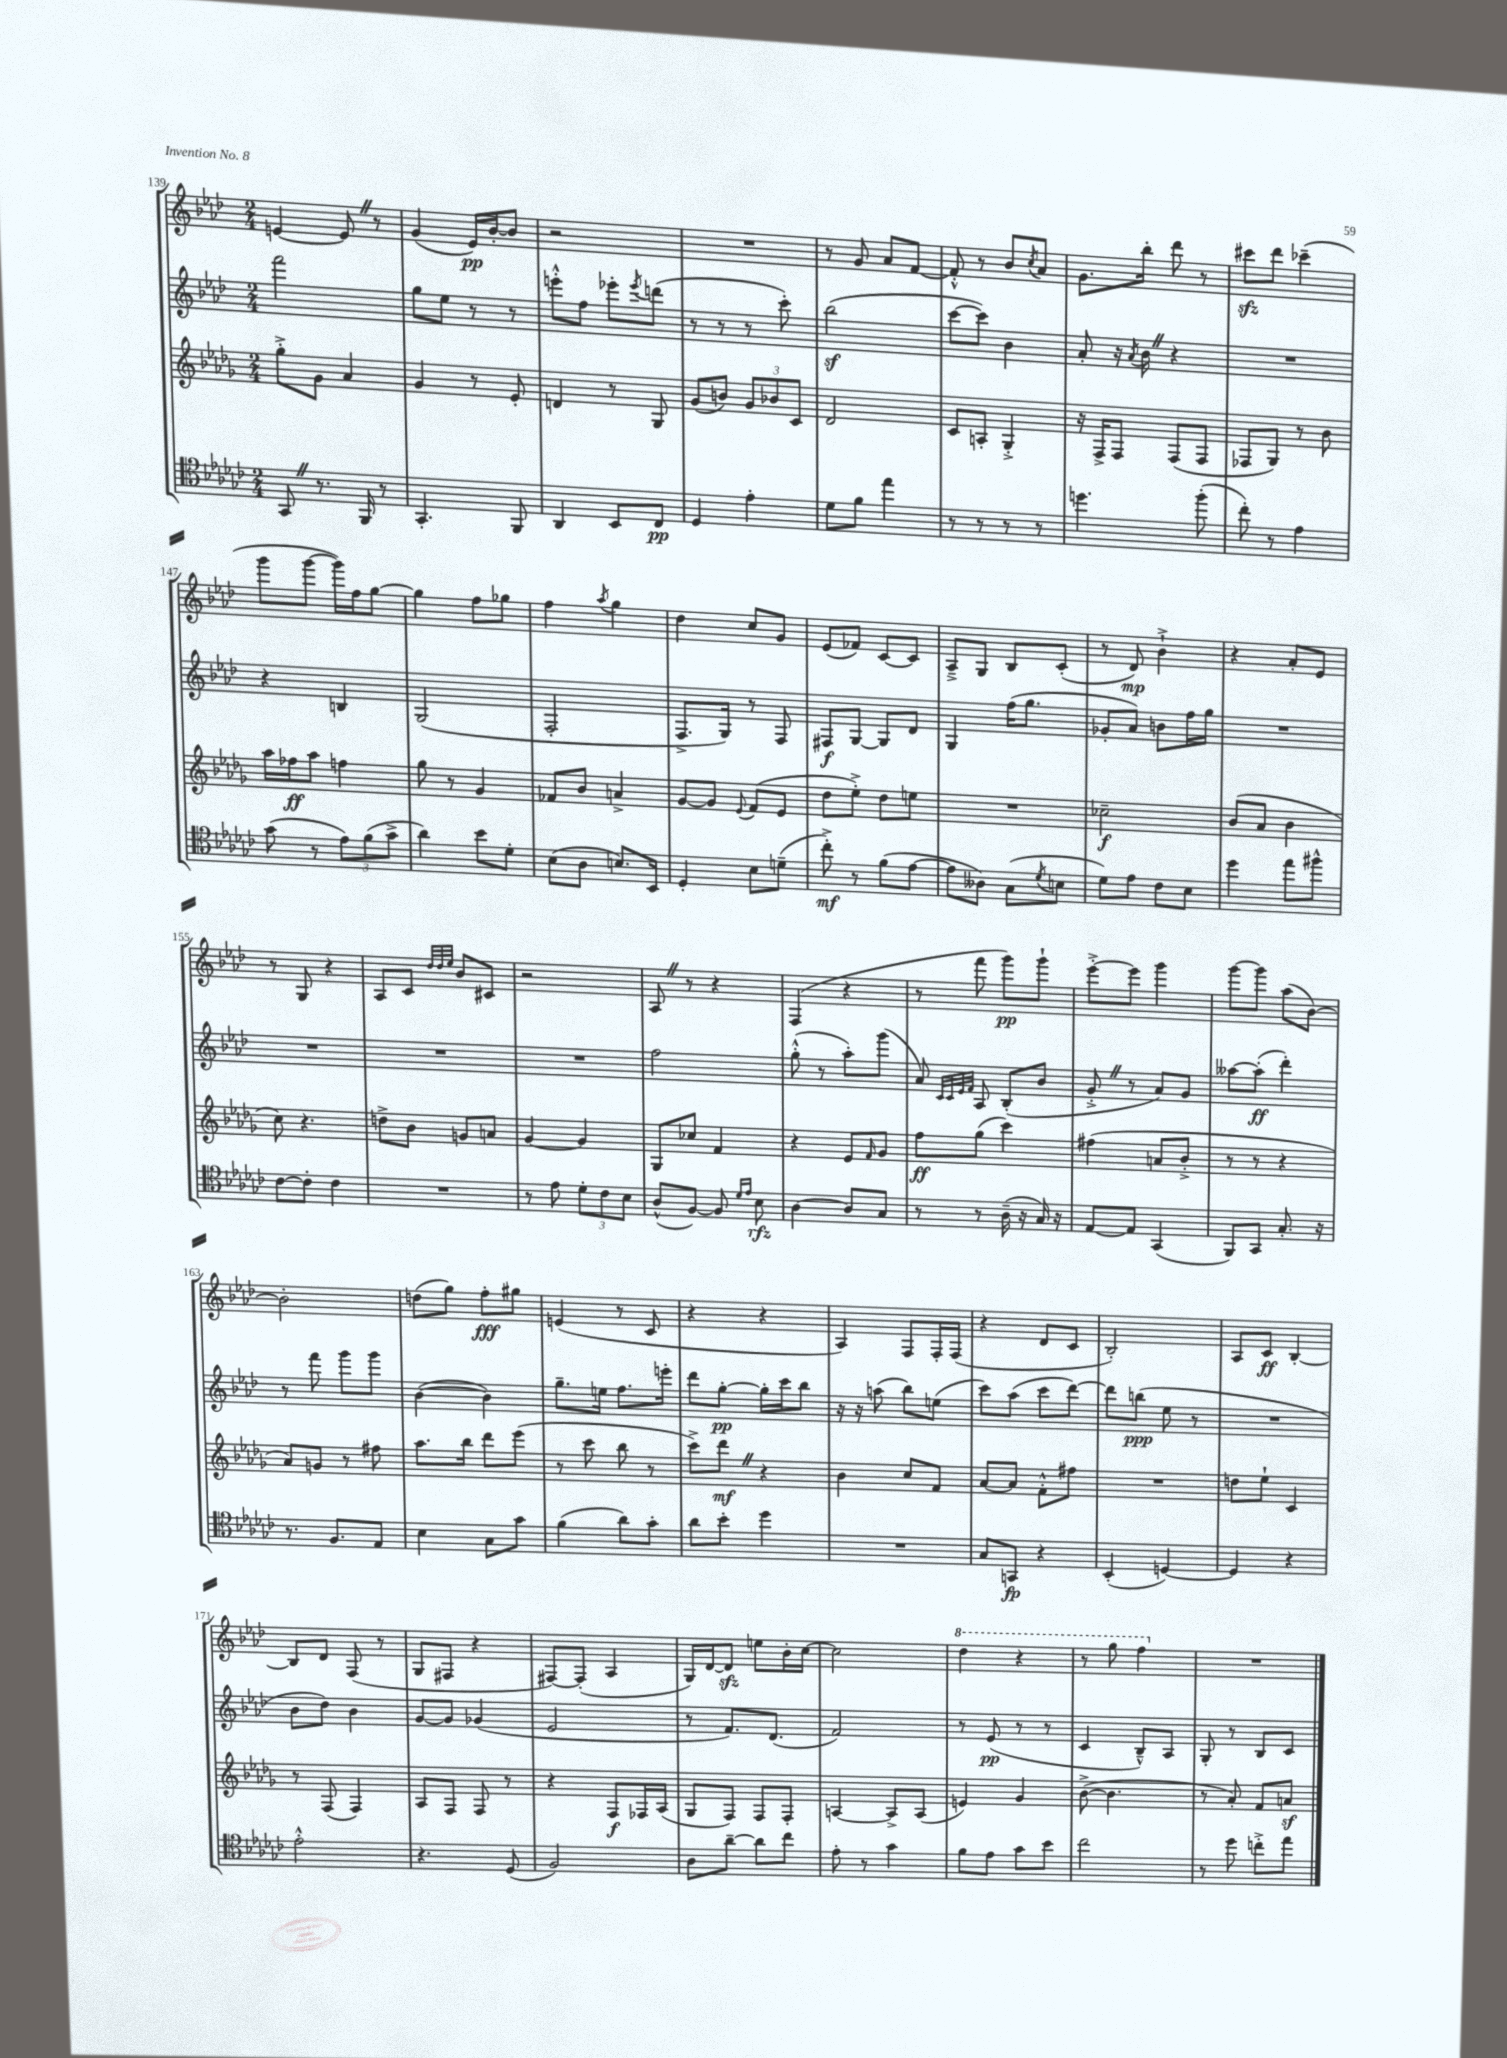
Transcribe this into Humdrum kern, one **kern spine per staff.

**kern	**kern	**kern	**kern
*staff4	*staff3	*staff2	*staff1
*clefC4	*clefG2	*clefG2	*clefG2
*k[b-e-a-d-g-c-]	*k[b-e-a-d-g-]	*k[b-e-a-d-]	*k[b-e-a-d-]
*M2/4	*M2/4	*M2/4	*M2/4
8GG-	8gg-'^	2fff	[4e
8.r	8g-	.	.
.	4a-	.	8e]
16FF	.	.	.
8r	.	.	8r
=	=	=	=
4.GG-'	4g-	8gg	(4g
.	.	8ee-	.
.	8r	8r	16e-)
.	.	.	[16b-'
8FF	8e-'	8r	8b-]
=	=	=	=
4AA-	4d	8eee'^^	2r
.	.	8ff	.
8BB-	8r	8eee-'	.
.	.	8qeee-	.
8C-	8G-	(8ddd	.
=	=	=	=
4D-	(8g-	8r	2r
.	8b)	8r	.
4e-'	12g-	8r	.
.	12b-	.	.
.	.	8ccc')	.
.	12c	.	.
=	=	=	=
8d-	2d-	(2bb-	8r
8f	.	.	8g
4ee-	.	.	8a-
.	.	.	[8f
=	=	=	=
8r	8c	[8ccc	8f'^^]
8r	8A'	8ccc])	8r
8r	4G-'^	4b-	8b-
.	.	.	8qcc
8r	.	.	8a-
=	=	=	=
4.dd	16r	8a-'	8.g
.	16F^	.	.
.	8F	16r	.
.	.	8qa-	.
.	.	16b-	16bb-'
.	(8F	4r	8ddd-
(8ff'	8F	.	8r
=	=	=	=
8cc-')	8F-	2r	8ccc#
8r	8G-)	.	8ddd-
4e-	8r	.	(4ccc-~
.	8b-	.	.
=	=	=	=
(8g-	16aa-	4r	8ggg
.	16ff-	.	.
8r	8aa-	.	[8ggg
12e-)	4ff	4B	16ggg])
.	.	.	16ff
(12f	.	.	.
.	.	.	[8gg
12g-^	.	.	.
=	=	=	=
4a-)	8gg-	(2G	4gg]
.	8r	.	.
8b-	4g-	.	8ff
8d-'	.	.	8gg-
=	=	=	=
(8B-	8f-	2F'	4ff
8A-	8b-	.	.
.	.	.	8qaa-
8.B)	4a^	.	4gg
16BB-	.	.	.
=	=	=	=
4D-'	[8g-	8.F^	4dd-
.	8g-]	.	.
.	.	16G)	.
.	8qqe-	.	.
8B-	(8f	8r	8cc
(8d~	8e-	8F	8g
=	=	=	=
8cc-'^)	8dd-	8F#	(8e-
8r	8ee-'^)	[8G	8f-)
(8f	8dd-	8G]	[8c
[8e-	8ee	8d-	8c]
=	=	=	=
8e-]	2r	4G	8A-~^
8A--)	.	.	8G
(8G-	.	(16ff	8B-
.	.	8.gg	.
8qd-	.	.	.
8B	.	.	(8c'
=	=	=	=
8d-)	2cc-~	8g-'	8r
8e-	.	8a-)	8d-)
8c-	.	8b	4b-`^
8B-	.	16ff	.
.	.	16gg	.
=	=	=	=
4dd-	(8b-	2r	4r
.	8a-	.	.
8ee-	4b-	.	8a-'
8ff#^^	.	.	8e-
=	=	=	=
[8c-	8cc)	2r	8r
8c-']	4.r	.	8G
4c-	.	.	4r
=	=	=	=
2r	8dd^	2r	8A-
.	8b-	.	8c
.	.	.	32qqdd-
.	.	.	32qqdd-
.	.	.	32qqee-
.	8g	.	8b-
.	8a	.	8c#
=	=	=	=
8r	[4g-	2r	2r
8e-	.	.	.
12d-'	4g-]	.	.
12c-	.	.	.
12B-	.	.	.
=	=	=	=
(8A-^^	8G-	2ff	8A-
[8F)	8cc-	.	8r
8F]	4f	.	4r
16qqd-	.	.	.
16qqe-	.	.	.
8B-	.	.	.
=	=	=	=
[4A-	4r	(8gg'^^	(4F
.	.	8r	.
8A-]	8e-	8aa-')	4r
.	16qqf	.	.
8G-	8g-	(8ggg	.
=	=	=	=
8r	8ff	8a-)	8r
.	.	32qqc	.
.	.	32qqc	.
.	.	32qqe-	.
.	.	32qqf	.
8r	(8gg-	8A-	8fff
(16A-~	4ccc)	(8B-'	8ggg)
16r	.	.	.
16G-)	.	8b-	8ggg`
16r	.	.	.
=	=	=	=
[8E-	(4ff#	8g'^	[8eee-'^
8E-]	.	8r	8eee-]
(4GG-	8a	8a-)	4ggg
.	8b-'^	8g	.
=	=	=	=
8FF)	8r	[8aa--	[8ggg
8GG-	8r	(8aa--']	8ggg]
8.G-'	4r	4ddd-')	(8aa-
.	.	.	[8b-)
16r	.	.	.
=	=	=	=
8.r	8a-)	8r	2b-']
.	8g	8fff	.
8.F	.	.	.
.	8r	8ggg	.
8E-	8ff#	8ggg	.
=	=	=	=
4B-	8.aa-	([4b-	(8dd
.	.	.	8gg)
.	16bb-	.	.
8G-	8ddd-	4b-])	8ff'
8g-	(8eee-	.	8gg#
=	=	=	=
(4f	8r	8.gg~	(4e
.	8ccc	.	.
.	.	16ee	.
8a-)	8bb-	8.ff	8r
8g-'	8r	.	8c
.	.	16eee'	.
=	=	=	=
8a-	8ccc^)	8ddd-	4r
8b-'	8ddd-	[8gg'	.
4dd-	4r	16gg']	4r
.	.	16ccc	.
.	.	8bb-	.
=	=	=	=
2r	4b-	16r	4A-)
.	.	16r	.
.	.	(8aa	.
.	8cc	8bb-)	8F
.	8f	(8ee	16F'
.	.	.	(16F
=	=	=	=
8G-	[8a-	8ccc)	4r
8GG	8a-]	(8aa-	.
4r	8f'^^	8ccc	8d-
.	8ff#	[8ddd-)	8c
=	=	=	=
(4BB-'	2r	8ddd-]	2B-')
.	.	(8bb	.
[4D)	.	8ee-	.
.	.	8r	.
=	=	=	=
4D]	8dd	2r	8A-
.	8ee-`	.	8c
4r	4c	.	[4B-'
=	=	=	=
2e-'^^	8r	8b-	8B-]
.	(8F	8dd-)	8d-
.	4F)	4b-	(8F
.	.	.	8r
=	=	=	=
4.r	8A-	[8g	8G
.	8F	8g]	8F#
.	8F	(4g-	4r
(8D-	8r	.	.
=	=	=	=
2F)	4r	2e-	[8F#)
.	.	.	(8F#']
.	8F	.	4A-
.	16F-	.	.
.	(16A-	.	.
=	=	=	=
8A-	8G-	8r	16G)
.	.	.	[16d-
[8a-~	8F)	8.f)	8d-]
8a-]	8F	.	8ee
.	.	(8.d-	.
8cc-	8F'	.	16b-'
.	.	.	[16cc
=	=	=	=
8e-'	[4A	2f)	2cc]
8r	.	.	.
4g-	8A^]	.	.
.	(8A	.	.
=	=	=	=
8f	4e)	8r	4ddd-
8e-	.	(8e-	.
8g-	4g-	8r	4r
8b-	.	8r	.
=	=	=	=
2cc-	([8b-^	4c	8r
.	4.b-]	.	8ggg
.	.	8B-~^^)	4fff
.	.	8A-	.
=	=	=	=
8r	8r	8G'	2r
8dd-	8a-')	8r	.
8cc'^	8f	8B-	.
8ee-	8a	8c	.
==	==	==	==
*-	*-	*-	*-
